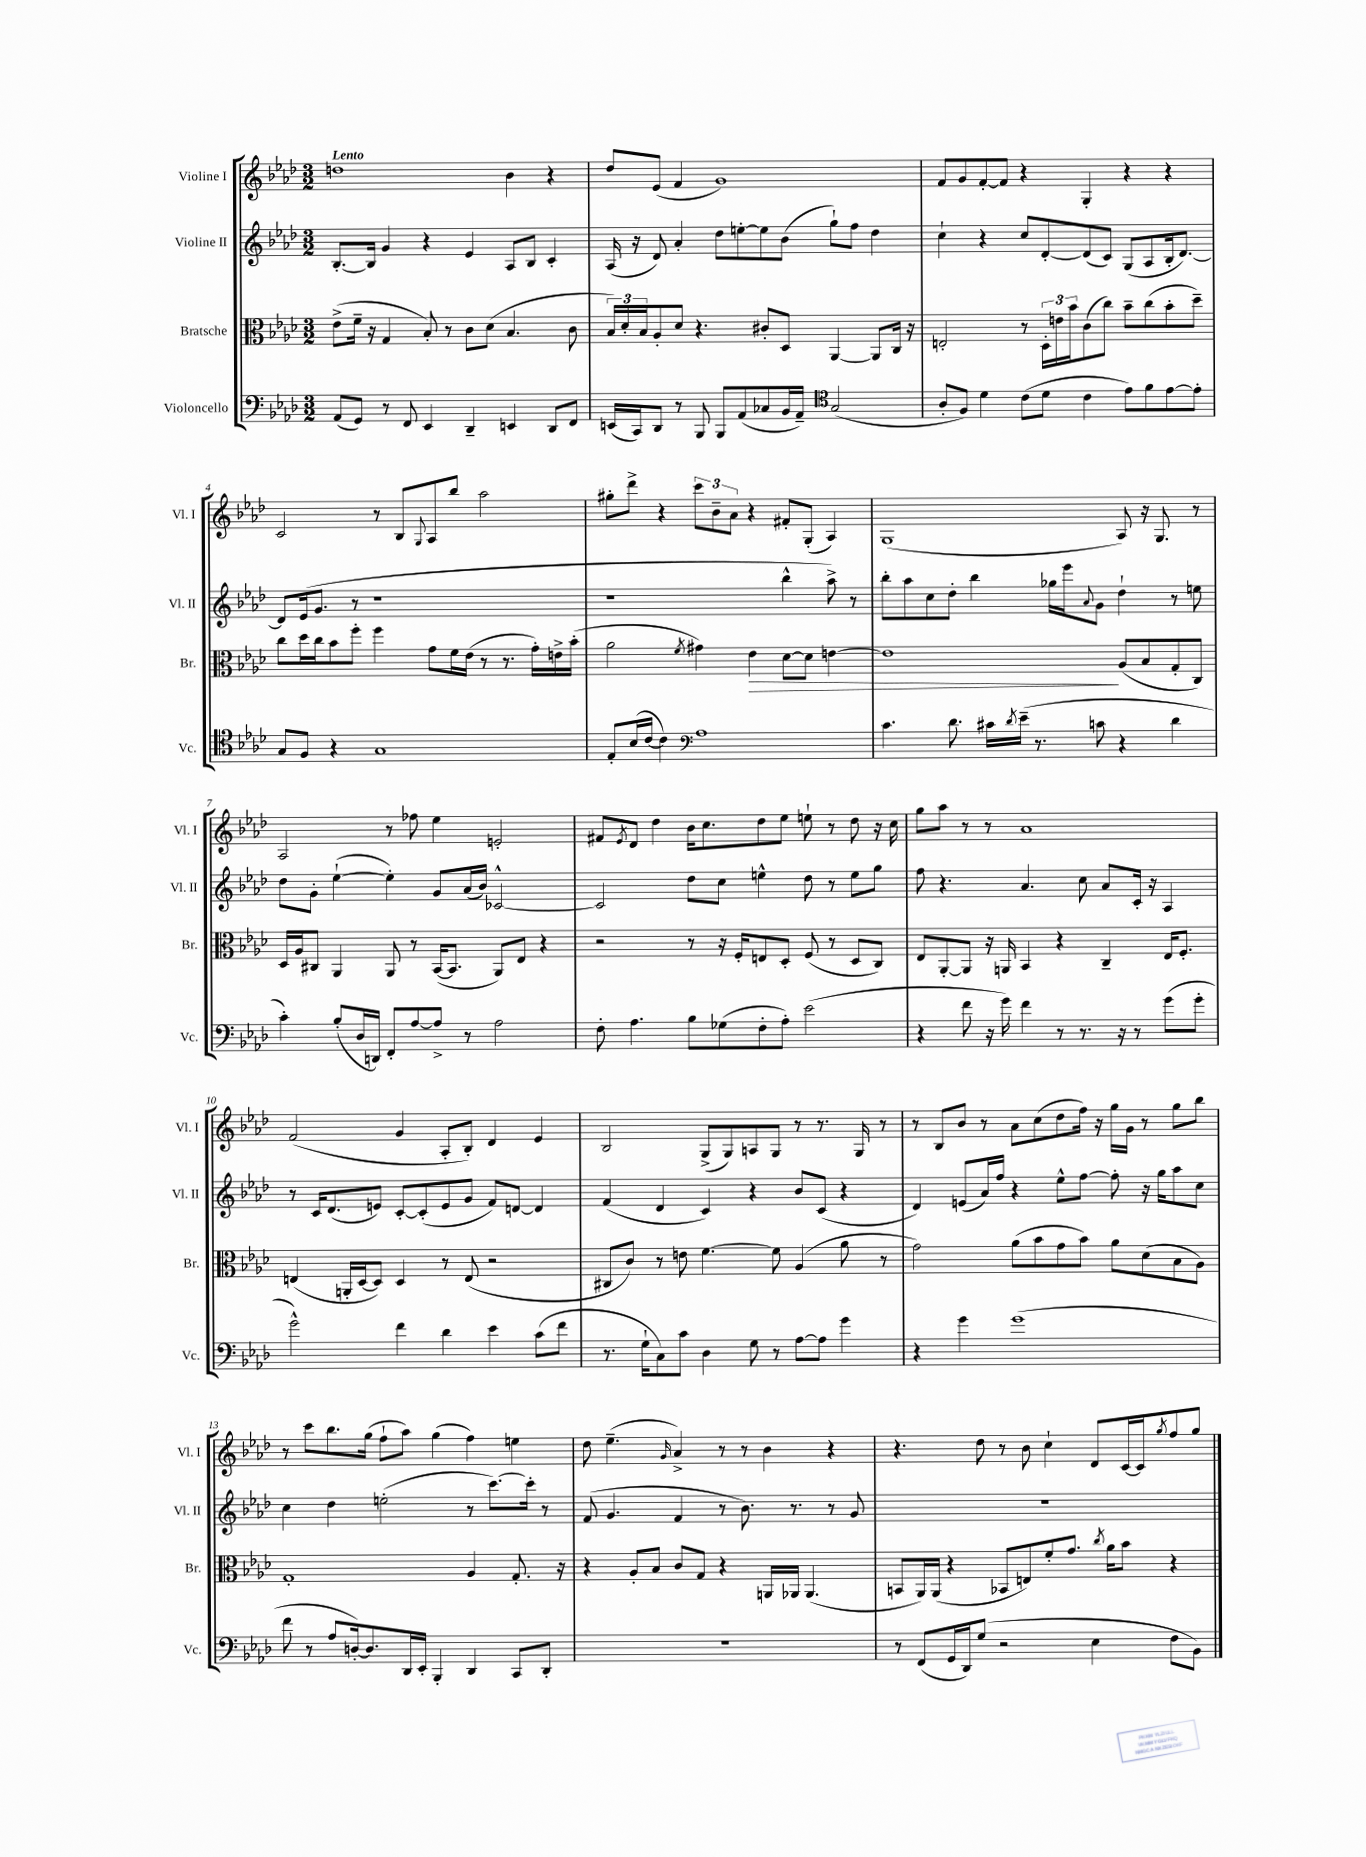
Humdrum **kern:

**kern	**kern	**kern	**kern
*staff4	*staff3	*staff2	*staff1
*clefF4	*clefC3	*clefG2	*clefG2
*k[b-e-a-d-]	*k[b-e-a-d-]	*k[b-e-a-d-]	*k[b-e-a-d-]
*M3/2	*M3/2	*M3/2	*M3/2
(8AA-	(8e-^	[8.B-'	1dd
8GG)	16f~	.	.
.	16r	16B-]	.
8r	4G	4g	.
8FF	.	.	.
4EE-	8B-')	4r	.
.	8r	.	.
4DD-~	8c	4e-	.
.	(8d-	.	.
4EE	4.B-	8A-	4b-
.	.	8B-	.
8DD-	.	4c'	4r
8FF	8c	.	.
=	=	=	=
(16EE	24B-)	(16A-	8dd-
.	24d-'	.	.
16CC)	.	16r	.
.	24B-	.	.
8DD-	8A-'	8d-)	(8e-
8r	8d-	4a-'	4f
8BBB-	4.r	.	.
8BBB-	.	8dd-	1g)
(8AA-	.	[8ee'	.
8C-	8c#'	8ee]	.
16BB-	8D-	(8b-	.
16AA-~)	.	.	.
*clefC4	*	*	*
(2G	[4AA-	8gg`)	.
.	.	8ff	.
.	8AA-]	4dd-	.
.	16C	.	.
.	16r	.	.
=	=	=	=
8A-'	2E'	4cc`	8f
8F)	.	.	8g
4d-	.	4r	[8f'
.	.	.	8f]
(8c	8r	8cc	4r
8d-	24D-'	[8d-'	.
.	24e	.	.
.	24b-	.	.
4c	(8c	(8d-]	4G'
.	8cc)	8c)	.
8e-)	8b-~	(8G	4r
8f	(8cc	8A-	.
[8e-	8b-'	16B-'	4r
.	.	[8.d-)	.
8e-']	8dd-~)	.	.
=	=	=	=
8G	8cc	8d-]	2c
8F	16dd-	(16e-	.
.	16cc	8.g	.
4r	8b-	.	.
.	8ff'	8r	.
1G	4ff	1r	8r
.	.	.	8B-
.	.	.	8qqG
.	8g	.	8A-
.	16f	.	8bb-
.	(16e-	.	.
.	8r	.	2aa-
.	8.r	.	.
.	16g')	.	.
.	16e^	.	.
.	(16b-'	.	.
=	=	=	=
8E-'	2a-	1r	8gg#'
(16B-	.	.	8ddd-^
[16c	.	.	.
4c])	.	.	4r
*clefF4	*	*	*
.	8qf	.	.
1A-	4g#)	.	12ccc
.	.	.	12b-~
.	.	.	12a-
.	4e-	.	4r
.	[8d-	4bb-^^	8f#'
.	8d-]	.	(8G'
.	[4e	8aa-^)	4A-)
.	.	8r	.
=	=	=	=
4.c	1e]	8bb-'	(1G
.	.	8aa-	.
.	.	8cc	.
8.d-	.	8dd-'	.
.	.	4bb-	.
16c#	.	.	.
8qd-	.	.	.
(16e-~	.	.	.
8.r	.	.	.
.	.	16gg-	.
.	.	16eee-	.
.	.	8qqa-	.
8c	.	8g	.
4r	(8A-	4dd-`	8A-)
.	8B-	.	16r
.	.	.	8.G
4d-	8G'	8r	.
.	8C)	8ee	8r
=	=	=	=
4c')	16D-	8dd-	2A-
.	16A-	.	.
.	8C#	8g'	.
(8B-'	4AA-	([4ee-`	.
16D-	.	.	.
16DD)	.	.	.
8FF'	8AA-	4ee-'])	8r
[8A-	8r	.	8ff-
8A-^]	([16BB-	8g	4ee-
.	8.BB-]	.	.
8r	.	(16a-	.
.	.	16b-)	.
2A-	8AA-)	[2c-^^	2e'
.	8E-	.	.
.	4r	.	.
=	=	=	=
8F'	2r	2c-]	8f#
.	.	.	8qe-
4.A-	.	.	8d-
.	.	.	4dd-
8B-	8r	8dd-	16b-
.	.	.	8.cc
(8G-	16r	8cc	.
.	16F'	.	.
8F'	8E	4ee^^	8dd-
8A-')	8D-'	.	8ee-
(2e-	(8F	8dd-	8ee`
.	8r	8r	8r
.	8D-	8ee	8dd-
.	8C)	8gg	16r
.	.	.	16cc
=	=	=	=
4r	8E-	8ff	8gg
.	[8AA-'	4.r	8aa-
8f	8AA-]	.	8r
16r	16r	.	8r
16g)	16AA	.	.
4f	4BB-	4.a-	1a-
8r	4r	.	.
8.r	.	8cc	.
.	4C~	8a-	.
16r	.	.	.
8r	.	16c'	.
.	.	16r	.
(8g	16E-	4A-	.
.	8.F'	.	.
8g'	.	.	.
=	=	=	=
2g^^)	(4E	8r	(2f
.	.	16c	.
.	.	(8.d-	.
.	16AA'	.	.
.	[16D-	.	.
.	8D-])	8e)	.
4f	4D-	[8c'	4g
.	.	(8c']	.
4d-	8r	8e	8A-'
.	(8E	8g	8B-')
4e-	2r	8f)	4d-
.	.	[8d	.
(8c	.	4d]	4e-
8f	.	.	.
=	=	=	=
8.r	8C#	(4f	2B-
.	8c)	.	.
16G`	.	.	.
8C)	8r	4d-	.
8c	8e	.	.
4D-	[4.f	4c)	(8G^
.	.	.	8G)
8G	.	4r	8A
8r	8f]	.	8G
[8A-	(4A-	8b-	8r
8A-]	.	(8c	8.r
4g	8a-	4r	.
.	.	.	16G
.	8r	.	8r
=	=	=	=
4r	2g)	4d-)	8r
.	.	.	8B-
4g	.	(8e	8b-
.	.	16a-)	8r
.	.	16ff	.
(1g	(8a-	4r	8a-
.	8b-	.	(8cc
.	8g	8ee-^^	8dd-
.	8b-)	[8ff	16ff)
.	.	.	16r
.	8a-	8ff']	16gg
.	.	.	16g
.	(8d-	16r	8r
.	.	16gg	.
.	8B-	8aa-	8gg
.	8A-)	8cc	8bb-
=	=	=	=
8f	1G'	4cc	8r
8r	.	.	8ccc
8A-	.	4dd-	8.bb-
[16D')	.	.	.
8.D]	.	.	(16gg
.	.	(2ee'	8ff`
16DD-	.	.	8aa-)
16EE-'	.	.	.
4BBB-'	.	.	(4gg
4DD-	4A-	8r	4ff)
.	.	[8.ccc)	.
8CC	8.G'	.	4ee
.	.	16ccc']	.
8DD-'	.	8r	.
.	16r	.	.
=	=	=	=
1.r	4r	(8f	8dd-
.	.	4.g	(4.ee-~
.	8A-'	.	.
.	8B-	.	.
.	.	.	16qqg
.	8c	4f	4a-^)
.	8G	.	.
.	4r	8r	8r
.	.	8.b-)	8r
.	16AA	.	4b-
.	16AA-	8.r	.
.	(4.AA-	.	.
.	.	8r	4r
.	.	8g	.
=	=	=	=
8r	8BB	1.r	4.r
(8FF	16AA-)	.	.
.	(16AA-	.	.
16GG	4r	.	.
16DD-)	.	.	.
(8G	.	.	8dd-
2r	8BB-	.	8r
.	8E)	.	8b-
.	8f'	.	4cc`
.	8.g	.	.
4E-	.	.	8d-
.	8qcc	.	.
.	16a-	.	.
.	8b-	.	[16c
.	.	.	16c]
.	.	.	8qgg
8F	4r	.	8ff
8BB-)	.	.	8gg
==	==	==	==
*-	*-	*-	*-
